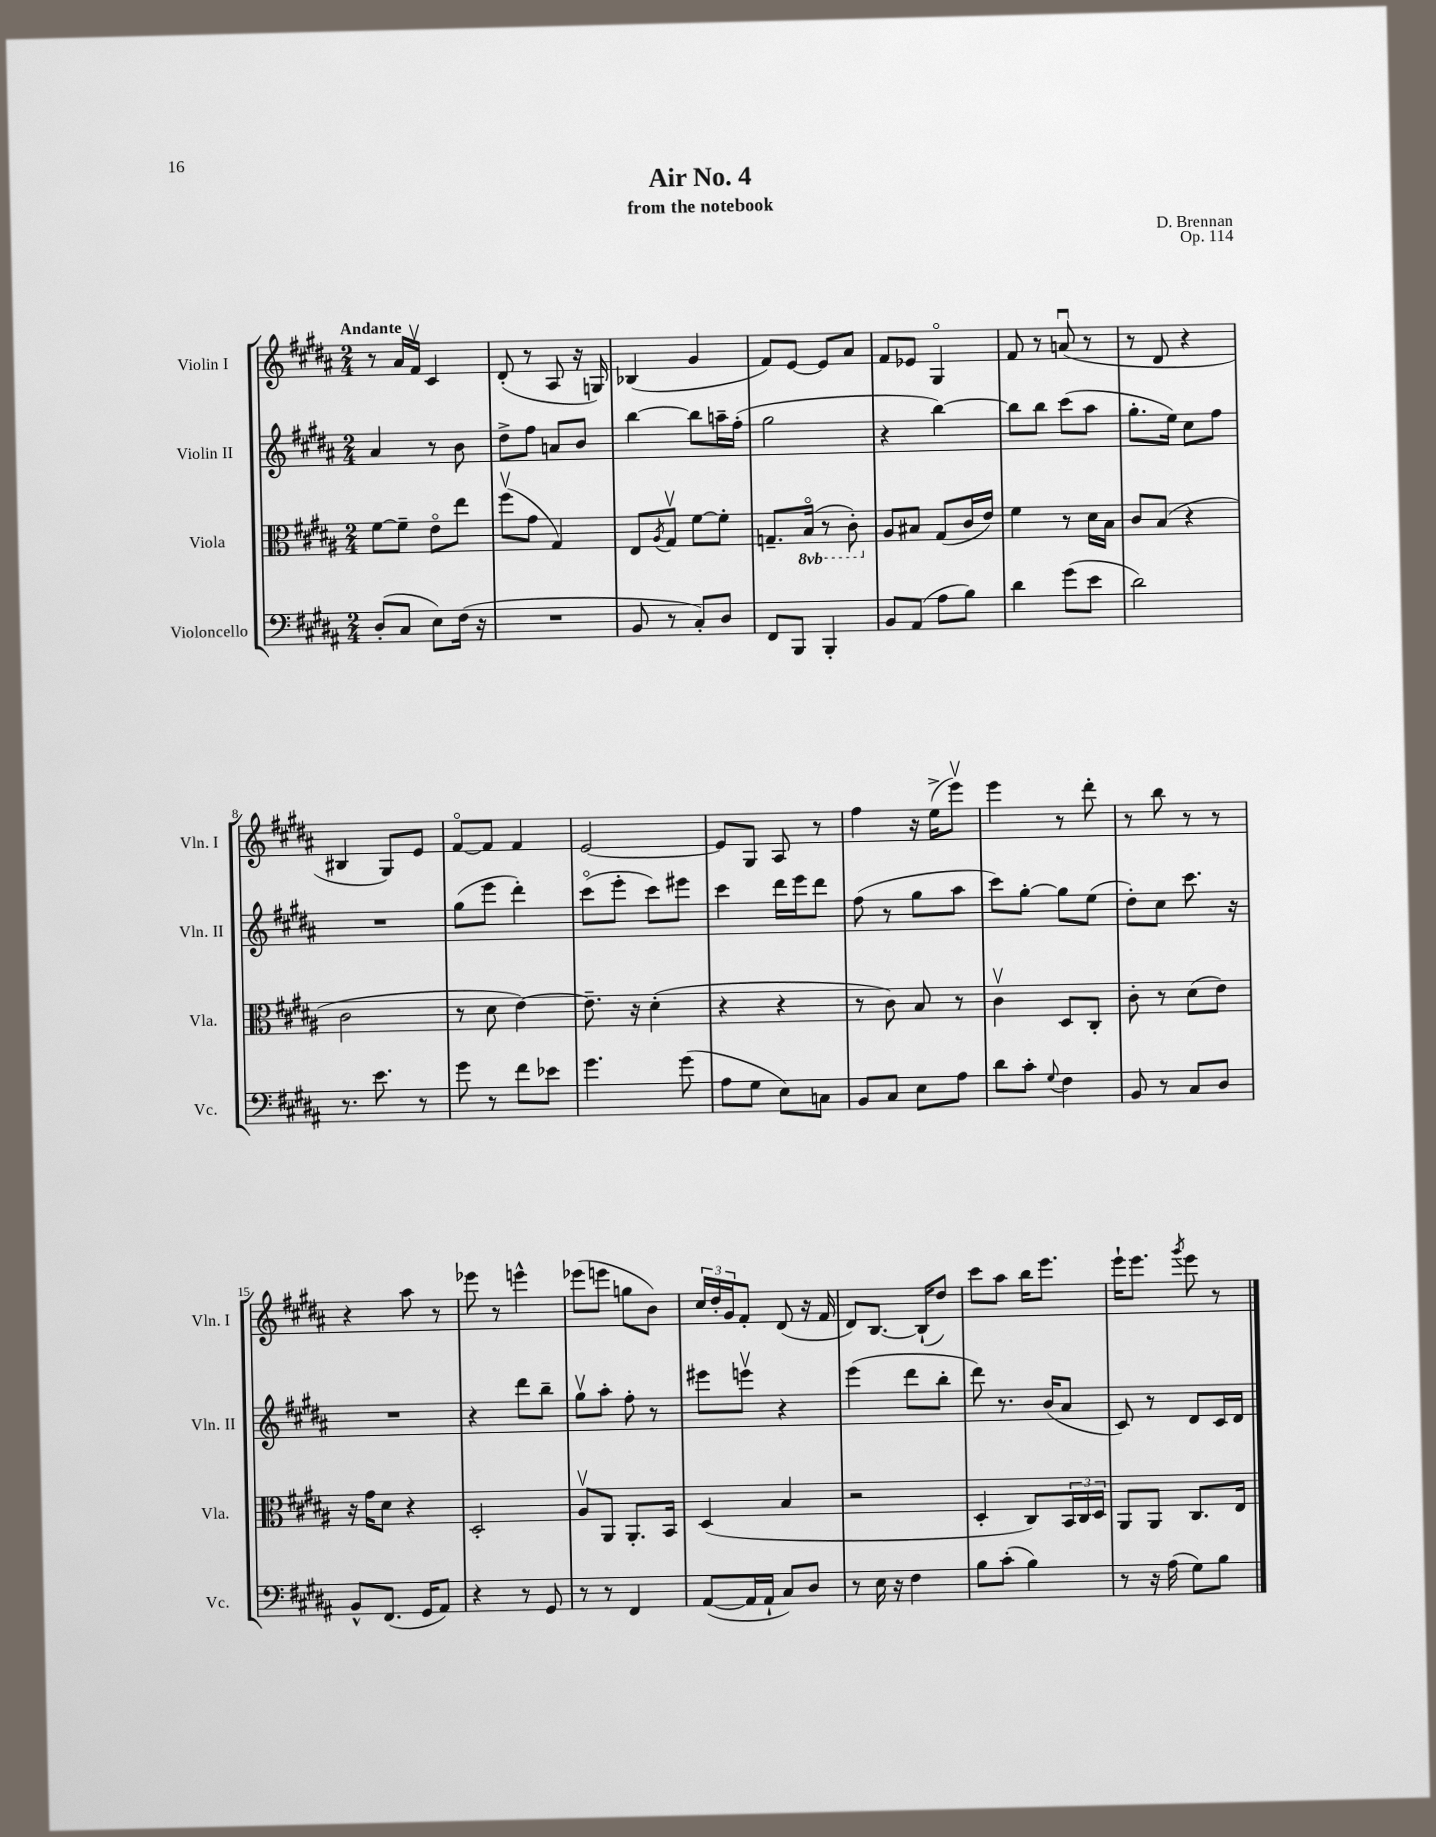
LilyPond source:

\header { title = "Air No. 4" composer = "D. Brennan" subtitle = "from the notebook" opus = "Op. 114" }
<<
\new StaffGroup <<
\new Staff = "s0" \with { instrumentName = "Violin I" shortInstrumentName = "Vln. I" } {
    \clef treble \key b \major \numericTimeSignature \time 2/4 \tempo "Andante"
    r8 ais'16 fis'16\upbow cis'4 |
    dis'8-.( r8 ais8 r16 g16) |
    bes4( gis'4 |
    fis'8) e'8~ e'8 ais'8 |
    fis'8 ees'8 gis4\flageolet |
    fis'8 r8 a'8\downbow( r8 |
    r8 dis'8 r4 |
    bis4 gis8) e'8 |
    fis'8~\flageolet fis'8 fis'4 |
    e'2~ |
    e'8 gis8 ais8 r8 |
    fis''4 r16 e''16->( e'''8\upbow) |
    e'''4 r8 dis'''8-. |
    r8 b''8 r8 r8 |
    r4 ais''8 r8 |
    ees'''8 r8 e'''4-^ |
    ees'''8( e'''8 g''8 b'8) |
    \tuplet 3/2 { cis''16 dis''16-. gis'16 } fis'8-. dis'8( r16 fis'16 |
    dis'8) b8.~ b16-!( dis''8) |
    cis'''8 ais''8 b''16 e'''8. |
    e'''16-! e'''8. \acciaccatura { gis'''8 } e'''8 r8 \bar "|." |
}
\new Staff = "s1" \with { instrumentName = "Violin II" shortInstrumentName = "Vln. II" } {
    \clef treble \key b \major \numericTimeSignature \time 2/4
    ais'4 r8 b'8 |
    dis''8-> fis''8 a'8 b'8 |
    b''4~ b''8 a''16-- fis''16-.( |
    gis''2 |
    r4 b''4~) |
    b''8 b''8 cis'''8( ais''8 |
    gis''8.-. e''16) cis''8 fis''8 |
    R2 |
    gis''8( e'''8 dis'''4-.) |
    cis'''8\flageolet( e'''8-. cis'''8) eis'''8 |
    cis'''4 dis'''16 e'''16 dis'''8 |
    fis''8( r8 gis''8 ais''8 |
    cis'''8) gis''8~-. gis''8 e''8( |
    dis''8-.) cis''8 cis'''8. r16 |
    R2 |
    r4 dis'''8 b''8-- |
    gis''8\upbow ais''8-. fis''8-. r8 |
    eis'''8 e'''8\upbow r4 |
    e'''4( dis'''8 b''8-. |
    dis'''8) r8. b'16( ais'8 |
    cis'8) r8 dis'8 cis'16 dis'16 \bar "|." |
}
\new Staff = "s2" \with { instrumentName = "Viola" shortInstrumentName = "Vla." } {
    \clef alto \key b \major \numericTimeSignature \time 2/4 \set Staff.ottavationMarkups = #ottavation-simple-ordinals
    fis'8~ fis'8-- e'8\flageolet e''8 |
    fis''8\upbow( gis'8 gis4) |
    e8 \acciaccatura { ais8 } gis8\upbow fis'8~ fis'8-. |
    g8.-- \ottava #-1 b,16\flageolet( r8 cis8-.) \ottava #0 |
    ais8 bis8 gis8( cis'16 e'16) |
    fis'4 r8 dis'16 b16 |
    cis'8 b8( r4 |
    cis'2 |
    r8 dis'8 e'4~) |
    e'8.-- r16 dis'4-.( |
    r4 r4 |
    r8 cis'8) b8 r8 |
    cis'4\upbow dis8 cis8-. |
    cis'8-. r8 dis'8( e'8) |
    r16 gis'16 dis'8 r4 |
    dis2-. |
    ais8\upbow ais,8 ais,8.-. b,16 |
    dis4( b4 |
    r2 |
    dis4-. cis8) \tuplet 3/2 { b,16 cis16 dis16 } |
    ais,8 ais,8 cis8. e16 \bar "|." |
}
\new Staff = "s3" \with { instrumentName = "Violoncello" shortInstrumentName = "Vc." } {
    \clef bass \key b \major \numericTimeSignature \time 2/4
    dis8-.( cis8 e8) fis16( r16 |
    R2 |
    b,8 r8 cis8-.) dis8 |
    fis,8 b,,8 b,,4-. |
    b,8 ais,8( ais8 b8) |
    dis'4 gis'8( e'8 |
    dis'2) |
    r8. e'8. r8 |
    gis'8 r8 fis'8 ees'8 |
    gis'4. gis'8( |
    ais8 gis8 e8) c8 |
    b,8 cis8 e8 ais8 |
    dis'8 cis'8-. \appoggiatura { gis8 } fis4 |
    b,8 r8 cis8 dis8 |
    b,8-^ fis,8.( gis,16 ais,8) |
    r4 r8 gis,8 |
    r8 r8 fis,4 |
    ais,8~( ais,16 ais,16-! cis8) dis8 |
    r8 e16 r16 fis4 |
    b8 cis'8-.( b4) |
    r8 r16 ais16( gis8) b8 \bar "|." |
}
>>
>>
